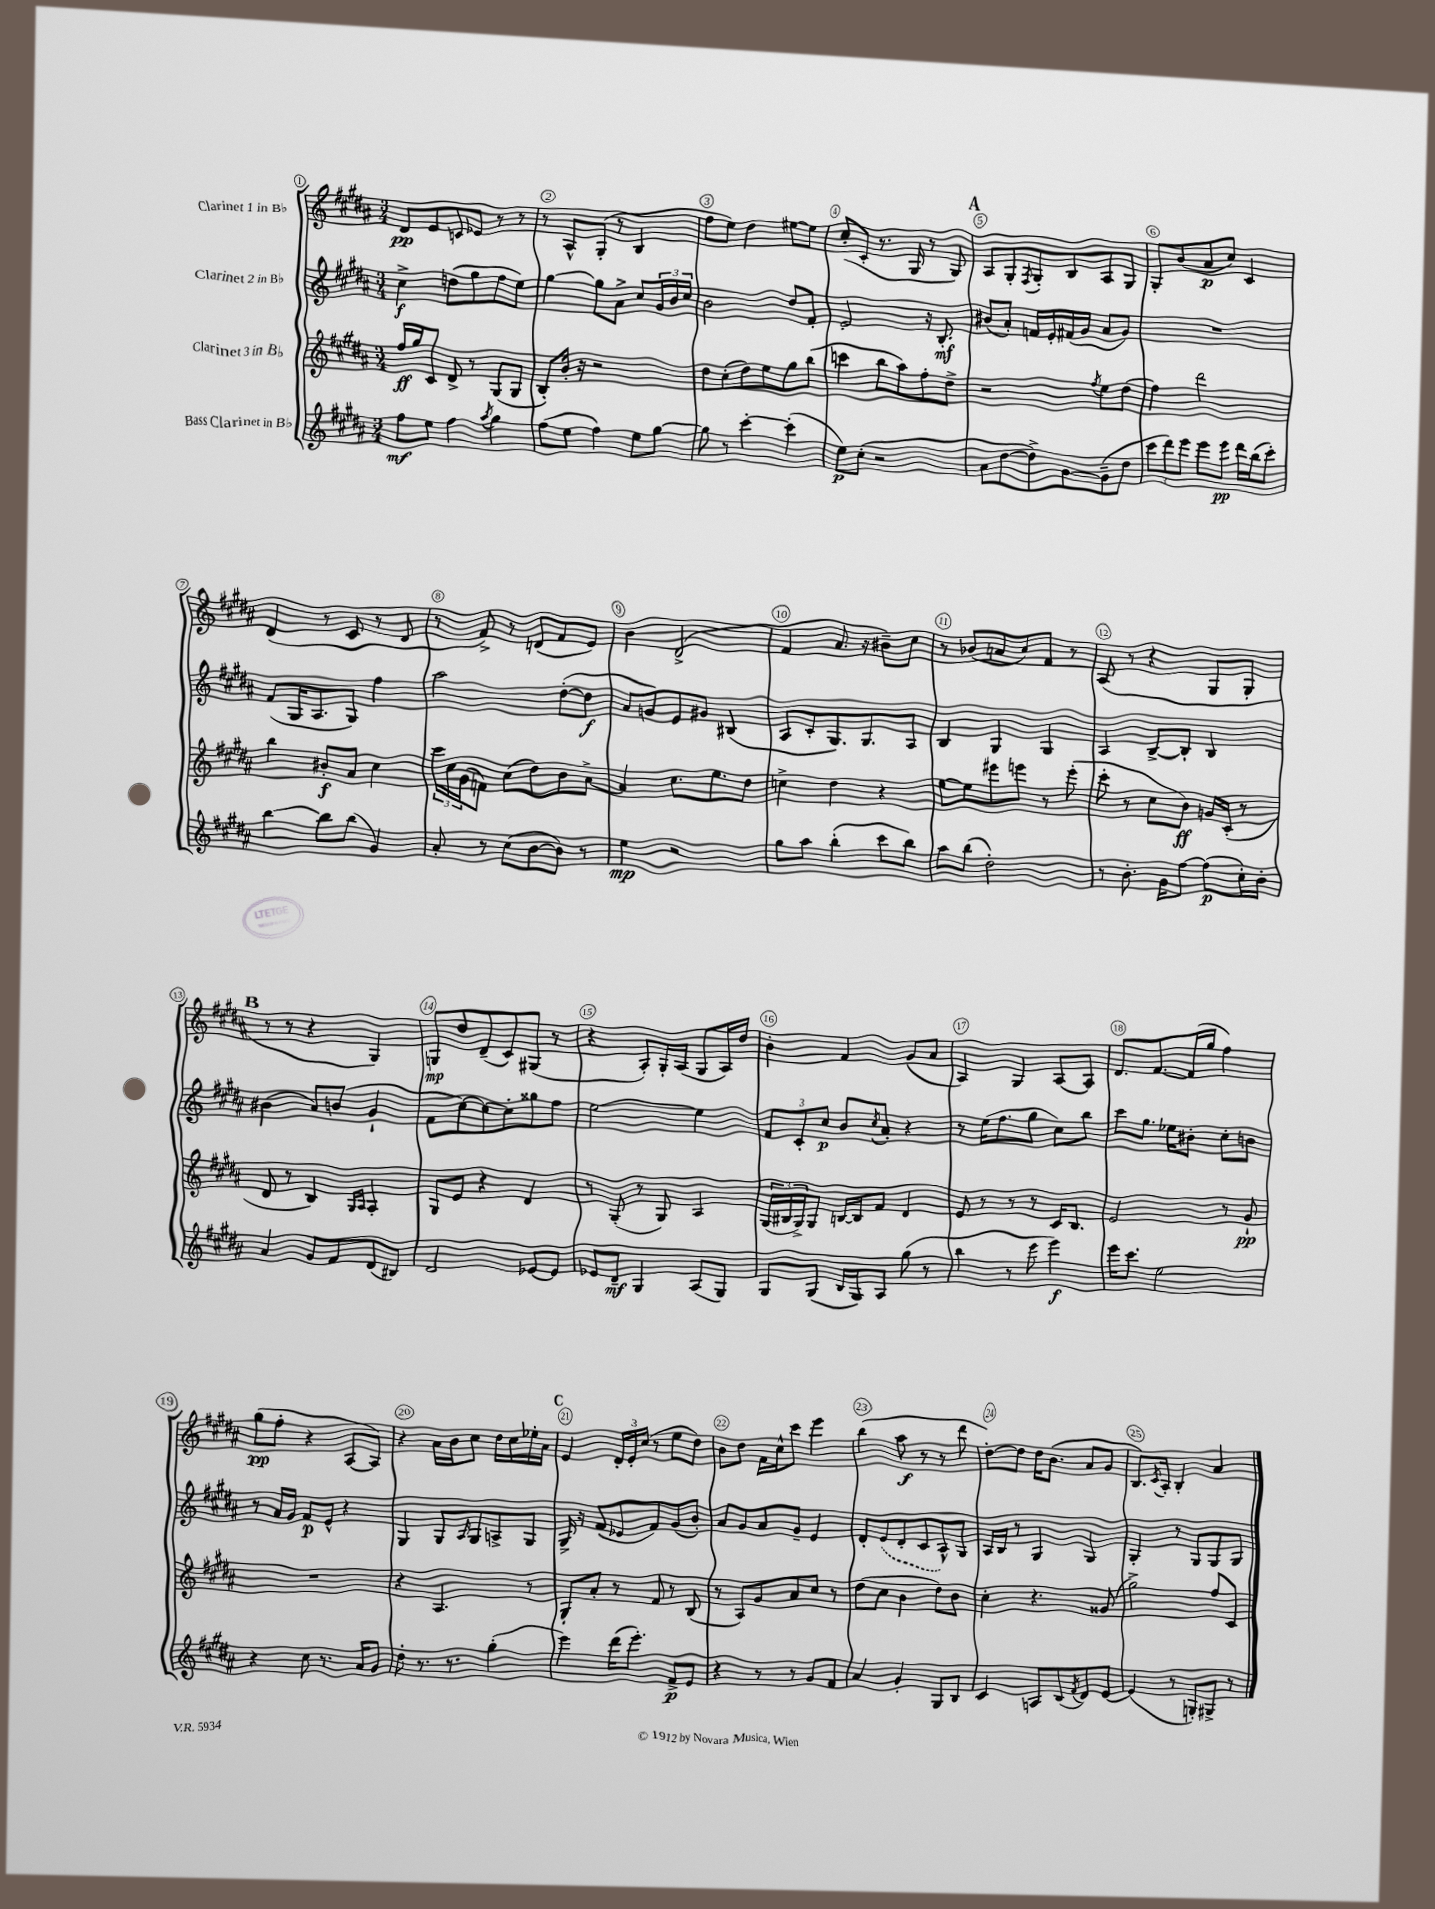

**kern	**kern	**kern	**kern
*staff4	*staff3	*staff2	*staff1
*clefG2	*clefG2	*clefG2	*clefG2
*k[f#c#g#d#a#]	*k[f#c#g#d#a#]	*k[f#c#g#d#a#]	*k[f#c#g#d#a#]
*M3/4	*M3/4	*M3/4	*M3/4
8ff#\L	16ff#/LL	4cc#^\	8d#/L
.	16gg#/J	.	.
8ee\J	8c#/J	.	8e/
4ff#\	8d#^/	(8dd\L	8c/
.	8r	8gg#\	8e-/J
8qaa#/	.	.	.
4gg#\	(8G#/L	8ff#\	8r
.	8G#/J	8ee\J)	8r
=	=	=	=
(8ff#\L	8B'/L)	[4gg#\	8r
8ee\J	16b'/Jk	.	8A#^^/L
.	16r	.	.
4ff#\)	2r	8gg#\]L	(8G#'/J
.	.	8a#^\J	8r
8ee\L	.	8cc#/L	4B/
[8gg#\J	.	24g#/L	.
.	.	24b/	.
.	.	24cc#/JJ	.
=	=	=	=
8gg#\]	8dd#\L	2b\	8ff#\L
8r	(8cc#'\	.	8ee\J)
[4ccc#'\	8dd#\)	.	4dd#\
.	8ee\	.	.
(4ccc#'\]	8gg#\	8dd#/L	[8ee#\L
.	(8bb\J	8f#'/J	8ee#\]J
=	=	=	=
8ee\L)	4ccc\	2e'/	(8cc#'/L
(8cc#'\J	.	.	8c#'/J
2r	8bb\L	.	8.r
.	8aa#\)	.	.
.	.	.	16G#/
.	8ff#'\	16r	8r
.	.	8.B'/	.
.	8dd#^\J	.	8G#/)
=	=	=	=
8a#\L	2r	(8b#/L	8A#/L
[8dd#\	.	8a#'/J)	8G#'/
.	.	.	8qF#/
8dd#^\])	.	16f/LL	8G#'/
.	.	16e'/	.
[8g#\	.	(16f#/	8B/
.	.	16g#/JJ	.
.	8qff#/	.	.
(8g#~\]	8ee\L	8a#/L	8A#/
8dd#\J	(8dd#\J	8g#/J)	8G#/J
=	=	=	=
12ccc#\L	4ff#\)	2.r	8G#'/L
12ddd#\)	.	.	.
.	.	.	(8b/
12eee\J	.	.	.
8eee\L	2ddd#\	.	8a#/
8eee\J	.	.	8cc#/J)
16ddd#\LL	.	.	4c#/
(16bb\J	.	.	.
8ccc#'\J)	.	.	.
=	=	=	=
[4bb\	4bb\	(8f#/L	(4d#/
.	.	16G#/K	.
.	.	8.A#/	.
8bb\]L	8b#'/L	.	8r
(8bb\J	8a#/J	8G#/J)	8c#/
4g#/)	4cc#\	4ff#\	8r
.	.	.	8d#/
=	=	=	=
8a#'/	24ccc#\LL	2aa#\	8r
.	24cc#\	.	.
.	(24g#\J	.	.
8r	8f\J)	.	8f#^/)
(8cc#\L	(8cc#\L	.	8r
[8b\	8dd#\)	.	(8d/L
8b\]J)	8b\	([8dd#'\L	8f#/
8r	[8a#^\J	8dd#\]J	8e/J)
=	=	=	=
4ee\	4a#/]	8a#/L	4b\
.	.	8g/)	.
2r	8.cc#\L	8e/	(2d#^/
.	.	8g#/J	.
.	8.ee\	.	.
.	.	(4B#/	.
.	8dd#\J	.	.
=	=	=	=
8gg#\L	4cc^\	8A#/L	4f#/
8aa#\J	.	8c#'/	.
(4bb'\	4dd#\	8.G#/)	8.a#/
.	.	8.G#/	16r
8ccc#\L	4r	.	8b#~\L)
8bb\J)	.	8A#/J	8cc#\J
=	=	=	=
8aa#\L	[8ee\L	4B/	8r
(8bb\J	8ee\]	.	(8b-/L
2dd#'\)	8eee#\	4G#/	8a/
.	8eee\J	.	8cc#/)
.	8r	4G#/	8f#/J
.	(8eee'\	.	8r
=	=	=	=
8r	8ccc#'\	4A#/	(8A#/
8.b'\	8r	.	8r
.	8cc#\L	[8B^/L	4r
16g#\LK	.	.	.
[8ff#\J	8b\J)	8B'/]J	.
(8ff#\]L	16g/LL	4B/	8G#/L
.	(16c#'/JJ	.	.
16cc#'\L)	8r	.	8G#'/J
16b'\JJ	.	.	.
=	=	=	=
4a#/	8d#/	(4b#\	8r
.	8r	.	8r
8g#/L	4B/)	8a#/L)	4r
8f#/	.	(8b/J	.
.	16qqG#/LL	.	.
.	16qqA#/JJ	.	.
(8d#/	4A#'/	4g#`/	4G#/)
8B#/J)	.	.	.
=	=	=	=
2d#/	8G#/L	8f#\L	8G/L
.	8e/J	[8cc#\)	8dd#/
.	4r	8cc#\_	(8d#~/
.	.	8cc#'\]	8c#/)
[8e-/L	4d#/	8gg##\	(8G#/J
8e-/]J	.	8ff#\J	8r
=	=	=	=
8e-/L	8r	[2ee\	4r
8d#~/J	(8G#'/	.	.
4G#/	8r	.	8A#'/L)
.	8G#/)	.	16G#'/L
.	.	.	(16A#/JJ
(8A#/L	4A#/	4ee\]	8G#/L
8G#/J)	.	.	16A#/L)
.	.	.	16dd#/JJ
=	=	=	=
8G#/L	(24G#/LL	12f#/L	4b'\
.	24B#/	.	.
.	24G#^/J)	12c#'/	.
(8G#/J	8G#/J	.	.
.	.	12cc#/J	.
16B/LL	[16B/LL	8b/L	4f#/
16G#/J)	16B/]J	.	.
.	.	8qcc#/	.
8A#/J	8f#/J	8a#'/J	.
(8gg#\	4d#/	4r	(8g#/L
8r	.	.	8a#/J
=	=	=	=
4bb\	8e/	8r	4A#/)
.	8r	(16ee\LK	.
.	.	8.ff#\	.
8r	8r	.	4G#/
8eee\	8r	8gg#\J	.
4eee\)	16c#/LK	8cc#\L)	[8A#/L
.	8.B/J	.	.
.	.	8bb\J	8A#/]J
=	=	=	=
16eee\LK	2e/	8ccc#\L	8.d#/L
8.ccc#\J	.	.	.
.	.	8.gg#\J	.
.	.	.	[8.f#/
2ee\	.	.	.
.	.	16ee-\LK	.
.	.	8b#'\J	(16f#/]L
.	.	.	16gg#/JJ
.	8r	8cc#'\L	4ff#\)
.	8g#`/	8b\J	.
=	=	=	=
4r	2.r	8r	(8gg#\L
.	.	16a#/LL	8ff#'\J
.	.	16g#/JJ	.
8cc#\	.	8f#/L	4r
8.r	.	8e^^/J	.
.	.	4r	[8A#/L
16a#/LK	.	.	.
8g#/J	.	.	8A#/]J)
=	=	=	=
8dd#'\	4r	4G#/	4r
8.r	.	.	.
.	4.A#/	8G#/L	16a#\LL
8.r	.	.	16b\J
.	.	16qqA#/	.
.	.	8G#/	8cc#\J
(4gg#'\	.	8A^/	16dd#\LL
.	.	.	16cc#\
.	8r	8G#/J	16ee-'\
.	.	.	16a#\JJ
=	=	=	=
4eee\)	8G#'/L	16G#^/	4e/
.	.	16r	.
.	8a#'/J	(8f#/L	.
(16ddd#\LK	8r	8e-/	24d#'/LL
.	.	.	24e'/
8.eee'\J)	.	.	.
.	.	.	(24cc#/JJ
.	8f#/	8f#/)	8r
8f#^/L	8r	(8g#/	8ee\L
8e/J	(8B/	8b'/J)	8dd#\J)
=	=	=	=
4r	8r	8a#/L	8b\L
.	8A#/L)	8g#/	8dd#\J
8r	8g#/	8a#/	16f#\LL
.	.	.	16cc#^^\J
8r	8a#/	8g#~/J	8ccc#\J
8g#/L	8cc#/J	4e/	4eee\
8f#/J	8r	.	.
=	=	=	=
4a#/	(8dd#\L	8d#'/L	(4bb\
.	8cc#\J	(8e/	.
4g#'/	4b\	8d#'/	8aa#\
.	.	8c#/	8r
8G#/L	8dd#\L)	8A#^^/)	8r
8B/J	8b\J	8G#/J	8ddd#\
=	=	=	=
4c#/	4cc#'\	16A#/LL	[8dd#'\L)
.	.	16B/JJ	.
.	.	8r	8dd#\]J
8A/L	4.r	4G#/	16dd#\LK
.	.	.	(8.b\J
(8B/	.	.	.
8qf#/	.	.	.
8d#/)	.	4G#/	8a#/L
[8e/J	(8g##/	.	8g#/J
=	=	=	=
(4e/]	2gg#^\)	4G#'/	8.B/L)
.	.	.	8qc#/
.	.	.	16A#'/Jk
8r	.	8r	4B'/
8G'/L)	.	8G#/L	.
8G#^/J	8ff#/L	8G#/	4a#/
8r	8c#/J	8G#/J	.
==	==	==	==
*-	*-	*-	*-
